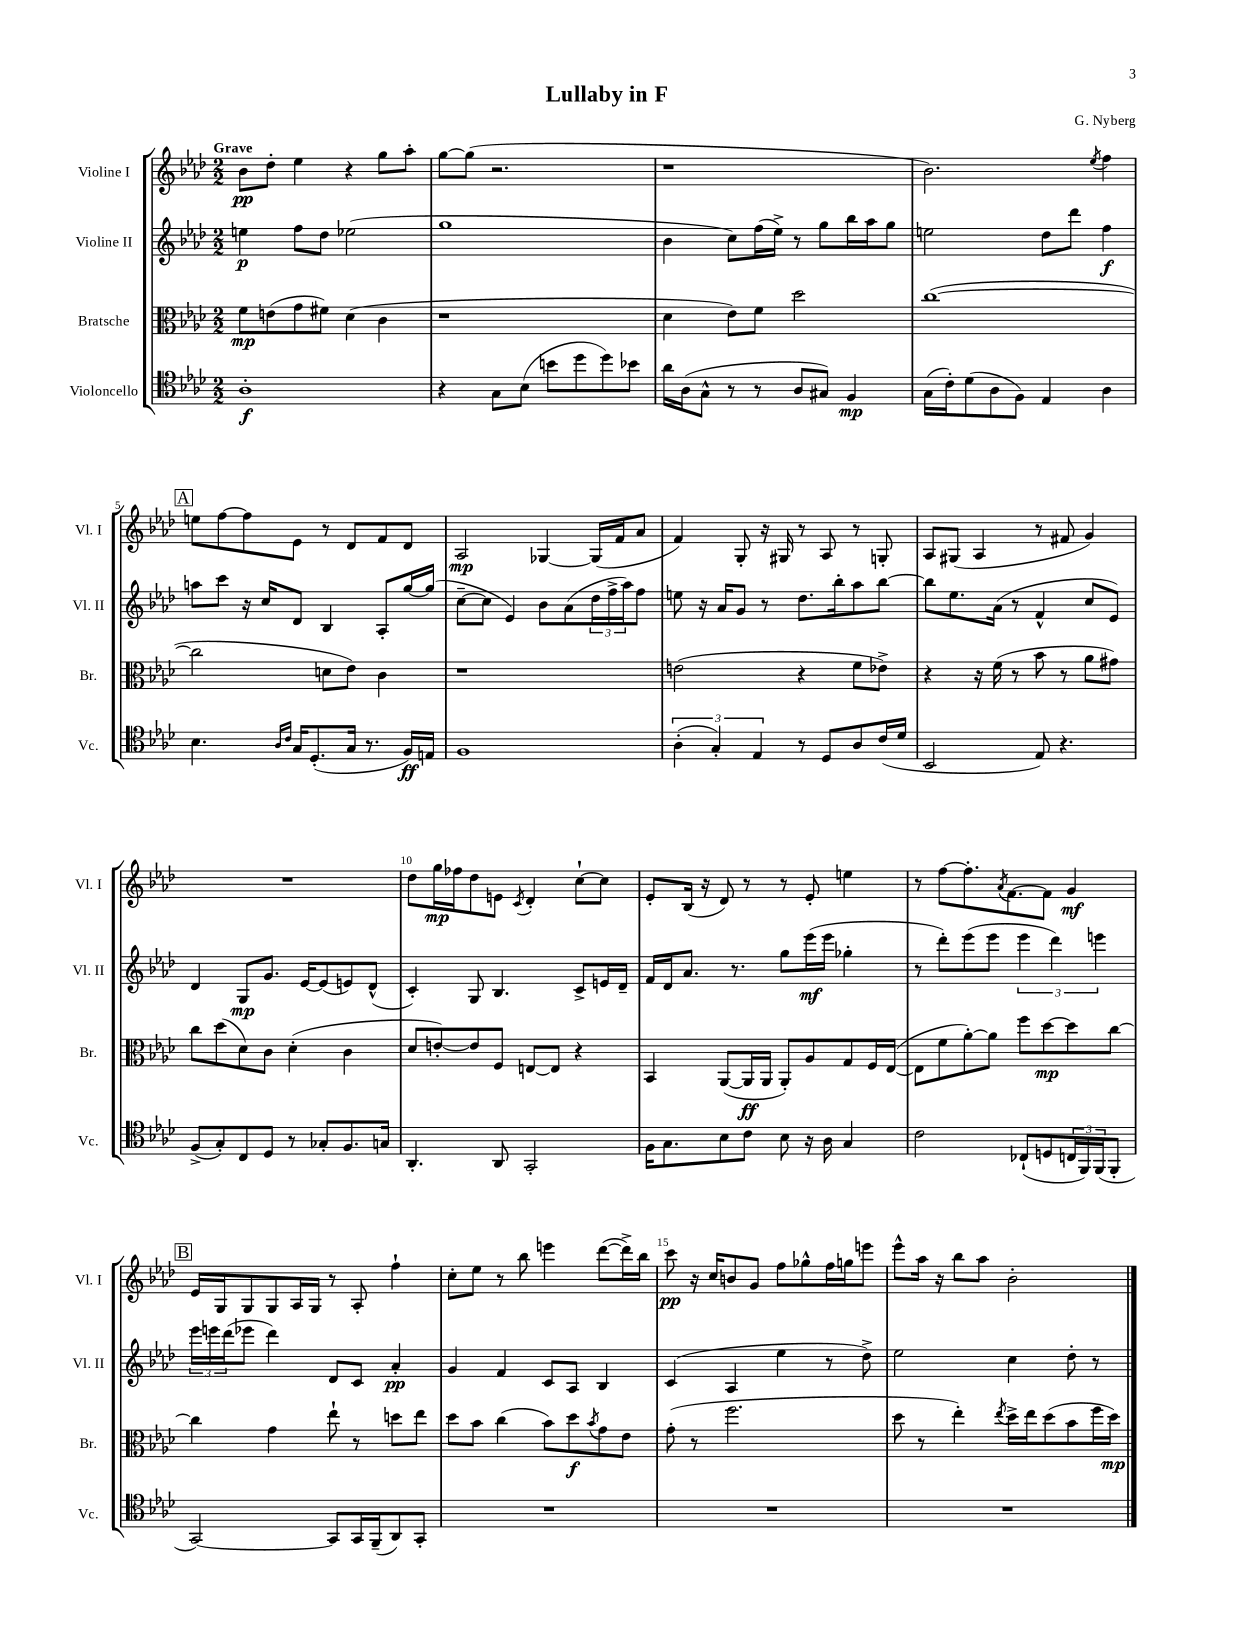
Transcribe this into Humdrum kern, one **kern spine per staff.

**kern	**dynam	**kern	**dynam	**kern	**dynam	**kern	**dynam
*part4	*part4	*part3	*part3	*part2	*part2	*part1	*part1
*staff4	*staff4	*staff3	*staff3	*staff2	*staff2	*staff1	*staff1
*I"Violoncello	*	*I"Bratsche	*	*I"Violine II	*	*I"Violine I	*
*I'Vc.	*	*I'Br.	*	*I'Vl. II	*	*I'Vl. I	*
*clefC4	*	*clefC3	*	*clefG2	*	*clefG2	*
*k[b-e-a-d-]	*	*k[b-e-a-d-]	*	*k[b-e-a-d-]	*	*k[b-e-a-d-]	*
*M2/2	*	*M2/2	*	*M2/2	*	*M2/2	*
=1	=1	=1	=1	=1	=1	=1	=1
!	!	!	!	!	!	!LO:TX:a:B:t=Grave	!
1A-'	f	8f\L	mp	4een\	p	8b-\L	pp
.	.	(8en\	.	.	.	8dd-'\J	.
.	.	8g\	.	8ff\L	.	4ee-\	.
.	.	8f#X\J)	.	8dd-\J	.	.	.
.	.	(4d-\	.	(2ee-X\	.	4r	.
.	.	4c\	.	.	.	8gg\L	.
.	.	.	.	.	.	8aa-'\J	.
=2	=2	=2	=2	=2	=2	=2	=2
4r	.	1r	.	1gg	.	[8gg\L	.
.	.	.	.	.	.	(8gg\J]	.
8G\L	.	.	.	.	.	2.r	.
(8B-\J	.	.	.	.	.	.	.
8bn\L	.	.	.	.	.	.	.
8dd-\	.	.	.	.	.	.	.
8dd-\)	.	.	.	.	.	.	.
8b-X\J	.	.	.	.	.	.	.
=3	=3	=3	=3	=3	=3	=3	=3
16a-\LL	.	4d-\	.	4b-\	.	1r	.
(16A-\J	.	.	.	.	.	.	.
8G^^\J	.	.	.	.	.	.	.
8r	.	8e-\L)	.	8cc\L)	.	.	.
8r	.	8f\J	.	(16ff\L	.	.	.
.	.	.	.	16ee-^\JJ)	.	.	.
8A-/L	.	2dd-\	.	8r	.	.	.
8G#X/J)	.	.	.	8gg\L	.	.	.
4F/	mp	.	.	16bb-\L	.	.	.
.	.	.	.	16aa-\J	.	.	.
.	.	.	.	8gg\J	.	.	.
=4	=4	=4	=4	=4	=4	=4	=4
(16G\LL	.	([1cc	.	2een\	.	2.b-\)	.
16c'\J)	.	.	.	.	.	.	.
(8d-\	.	.	.	.	.	.	.
8A-\	.	.	.	.	.	.	.
8F\J)	.	.	.	.	.	.	.
4E-/	.	.	.	8dd-\L	.	.	.
.	.	.	.	8ddd-\J	.	.	.
.	.	.	.	.	.	8qee-/	.
4A-\	.	.	.	4ff\	f	4ff\	.
!!LO:LB:g=z
!!LO:REH:place=s1:t=A
=5	=5	=5	=5	=5	=5	=5	=5
4.B-\	.	2cc\]	.	8aan\L	.	8een\L	.
.	.	.	.	8ccc\J	.	[8ff\	.
.	.	.	.	16r	.	8ff\]	.
.	.	.	.	16cc/KL	.	.	.
16qqA-/LL	.	.	.	.	.	.	.
16qqc/JJ	.	.	.	.	.	.	.
16G/KL	.	.	.	8d-/J	.	8e-\J	.
(8.D-'/	.	.	.	.	.	.	.
.	.	8dn\L	.	4B-/	.	8r	.
16G/Jk	.	8e-\J)	.	.	.	8d-/L	.
8.r	.	.	.	.	.	.	.
.	.	4c\	.	8A-'/L	.	8f/	.
16F/LL)	ff	.	.	[16gg/L	.	8d-/J	.
16En/JJ	.	.	.	(16gg/JJ]	.	.	.
=6	=6	=6	=6	=6	=6	=6	=6
1F	.	1r	.	[8cc~\L	.	2A-/	mp
.	.	.	.	8cc\J]	.	.	.
.	.	.	.	4e-/)	.	.	.
.	.	.	.	8b-\L	.	[4G-X/	.
.	.	.	.	(8a-\	.	.	.
.	.	.	.	24dd-\L	.	(16G-/LL]	.
.	.	.	.	24ff^\	.	.	.
.	.	.	.	.	.	16f/J	.
.	.	.	.	24aa-\J)	.	.	.
.	.	.	.	8ff\J	.	8a-/J	.
=7	=7	=7	=7	=7	=7	=7	=7
(6A-'\	.	(2en\	.	8een\	.	4f/)	.
.	.	.	.	16r	.	.	.
6G'/)	.	.	.	.	.	.	.
.	.	.	.	16a-/KL	.	.	.
.	.	.	.	8g/J	.	8G'/	.
6E-/	.	.	.	.	.	.	.
.	.	.	.	8r	.	16r	.
.	.	.	.	.	.	16G#X/	.
8r	.	4r	.	8.dd-\L	.	8r	.
8D-/L	.	.	.	.	.	8A-/	.
.	.	.	.	16bb-'\k	.	.	.
8A-/	.	8f\L	.	8aa-\	.	8r	.
(16c/L	.	8e-X^\J)	.	[8bb-\J	.	8Gn'/	.
16d-/JJ	.	.	.	.	.	.	.
=8	=8	=8	=8	=8	=8	=8	=8
2BB-/	.	4r	.	8bb-\L]	.	8A-/L	.
.	.	.	.	8.ee-\	.	(8G#X/J	.
.	.	16r	.	.	.	4A-/	.
.	.	(16f\	.	(16a-\Jk	.	.	.
.	.	8r	.	8r	.	.	.
8E-/)	.	8b-\	.	4f^^/	.	8r	.
4.r	.	8r	.	.	.	8f#X/	.
.	.	8a-\L	.	8cc/L	.	4g/)	.
.	.	8g#X\J)	.	8e-/J)	.	.	.
!!LO:LB:g=z
=9	=9	=9	=9	=9	=9	=9	=9
(8F^/L	.	8cc\L	.	4d-/	.	1r	.
8G'/)	.	(8dd-\	.	.	.	.	.
8C/	.	8d-\)	.	8G/L	mp	.	.
8D-/J	.	8c\J	.	8.g/J	.	.	.
8r	.	(4d-'\	.	.	.	.	.
.	.	.	.	[16e-/KL	.	.	.
8G-X'/L	.	.	.	(8e-/]	.	.	.
8.F/	.	4c\	.	8en/)	.	.	.
.	.	.	.	(8d-^^/J	.	.	.
16Gn/Jk	.	.	.	.	.	.	.
=10	=10	=10	=10	=10	=10	=10	=10
4.AA-'/	.	8d-/L	.	4c'/)	.	8dd-\L	.
.	.	[8en'/)	.	.	.	16gg\L	mp
.	.	.	.	.	.	16ff-X\J	.
.	.	8e/]	.	8G/	.	8dd-\	.
8AA-/	.	8F/J	.	4.B-/	.	8en\J	.
.	.	.	.	.	.	8qc/	.
2GG'/	.	[8En/L	.	.	.	4d-'/	.
.	.	8E/J]	.	.	.	.	.
.	.	4r	.	8c^/L	.	[8cc`\L	.
.	.	.	.	16en/L	.	8cc\J]	.
.	.	.	.	16d-~/JJ	.	.	.
=11	=11	=11	=11	=11	=11	=11	=11
16F\KL	.	4BB-/	.	16f/LL	.	8e-'/L	.
8.G\	.	.	.	16d-/J	.	.	.
.	.	.	.	8.a-/J	.	(16B-/Jk	.
.	.	.	.	.	.	16r	.
8B-\	.	([8AA-/L	.	.	.	8d-/)	.
.	.	.	.	8.r	.	.	.
8c\J	.	16AA-/L]	ff	.	.	8r	.
.	.	16AA-/JJ	.	.	.	.	.
8B-\	.	8AA-'/L)	.	8gg\L	.	8r	.
16r	.	8A-/	.	(16eee-\L	mf	8e-'/	.
16A-\	.	.	.	16eee-\JJ	.	.	.
4G/	.	8G/	.	4gg-X'\	.	4een\	.
.	.	16F/L	.	.	.	.	.
.	.	([16E-/JJ	.	.	.	.	.
=12	=12	=12	=12	=12	=12	=12	=12
2c\	.	8E-\L]	.	8r	.	8r	.
.	.	8f\	.	8ddd-'\L)	.	[8ff\L	.
.	.	[8a-'\)	.	(8eee-\	.	8.ff'\]	.
.	.	8a-\J]	.	8eee-\J	.	.	.
.	.	.	.	.	.	8qa-/	.
.	.	.	.	.	.	[8.f\	.
(8C-X`/L	.	8ff\L	.	6eee-\	.	.	.
8Dn/	.	[8dd-\	mp	.	.	8f\J]	.
.	.	.	.	6ddd-\)	.	.	.
24Cn/L	.	8dd-\]	.	.	.	4g/	mf
24FF/)	.	.	.	.	.	.	.
(24FF/J	.	.	.	6eeen\	.	.	.
8FF'/J	.	[8cc\J	.	.	.	.	.
!!LO:LB:g=z
!!LO:REH:place=s1:t=B
=13	=13	=13	=13	=13	=13	=13	=13
[2GG/)	.	4cc\]	.	24eee-\LL	.	16e-/LL	.
.	.	.	.	24eeen\	.	.	.
.	.	.	.	.	.	16G/J	.
.	.	.	.	(24ddd-\J	.	.	.
.	.	.	.	8eee-X\J	.	8G/	.
.	.	4g\	.	4ddd-\)	.	8G/	.
.	.	.	.	.	.	16A-/L	.
.	.	.	.	.	.	16G/JJ	.
8GG/L]	.	8ee-`\	.	8d-/L	.	8r	.
16GG/L	.	8r	.	8c/J	.	8A-'/	.
(16FF~/J	.	.	.	.	.	.	.
8AA-/)	.	8ddn\L	.	4a-'/	pp	4ff`\	.
8GG'/J	.	8ee-\J	.	.	.	.	.
=14	=14	=14	=14	=14	=14	=14	=14
1r	.	8dd-\L	.	4g/	.	8cc'\L	.
.	.	8b-\J	.	.	.	8ee-\J	.
.	.	(4cc\	.	4f/	.	8r	.
.	.	.	.	.	.	8bb-\	.
.	.	8b-\L)	.	8c/L	.	4eeen\	.
.	.	8dd-\	f	8A-/J	.	.	.
.	.	8qb-/	.	.	.	.	.
.	.	8g\	.	4B-/	.	([8ddd-\L	.
.	.	8e-\J	.	.	.	16ddd-^\L])	.
.	.	.	.	.	.	16bb-\JJ	.
=15	=15	=15	=15	=15	=15	=15	=15
1r	.	(8g'\	.	(4c/	.	8ccc\	pp
.	.	8r	.	.	.	16r	.
.	.	.	.	.	.	16cc/KL	.
.	.	2.ff\	.	4A-/	.	8bn/	.
.	.	.	.	.	.	8g/J	.
.	.	.	.	4ee-\	.	8ff\L	.
.	.	.	.	.	.	8gg-X^^\	.
.	.	.	.	8r	.	16ff\L	.
.	.	.	.	.	.	16ggn\J	.
.	.	.	.	8dd-^\)	.	8eeen\J	.
=16	=16	=16	=16	=16	=16	=16	=16
1r	.	8dd-\	.	2ee-\	.	8eee-^^\L	.
.	.	8r	.	.	.	16aa-\Jk	.
.	.	.	.	.	.	16r	.
.	.	4ee-'\)	.	.	.	8bb-\L	.
.	.	.	.	.	.	8aa-\J	.
.	.	8qee-/	.	.	.	.	.
.	.	16dd-^\LL	.	4cc\	.	2b-'\	.
.	.	16ee-\J	.	.	.	.	.
.	.	(8dd-\	.	.	.	.	.
.	.	8b-\	.	8dd-'\	.	.	.
.	.	16ff\L	.	8r	.	.	.
.	.	16dd-\JJ)	mp	.	.	.	.
==	==	==	==	==	==	==	==
*-	*-	*-	*-	*-	*-	*-	*-
